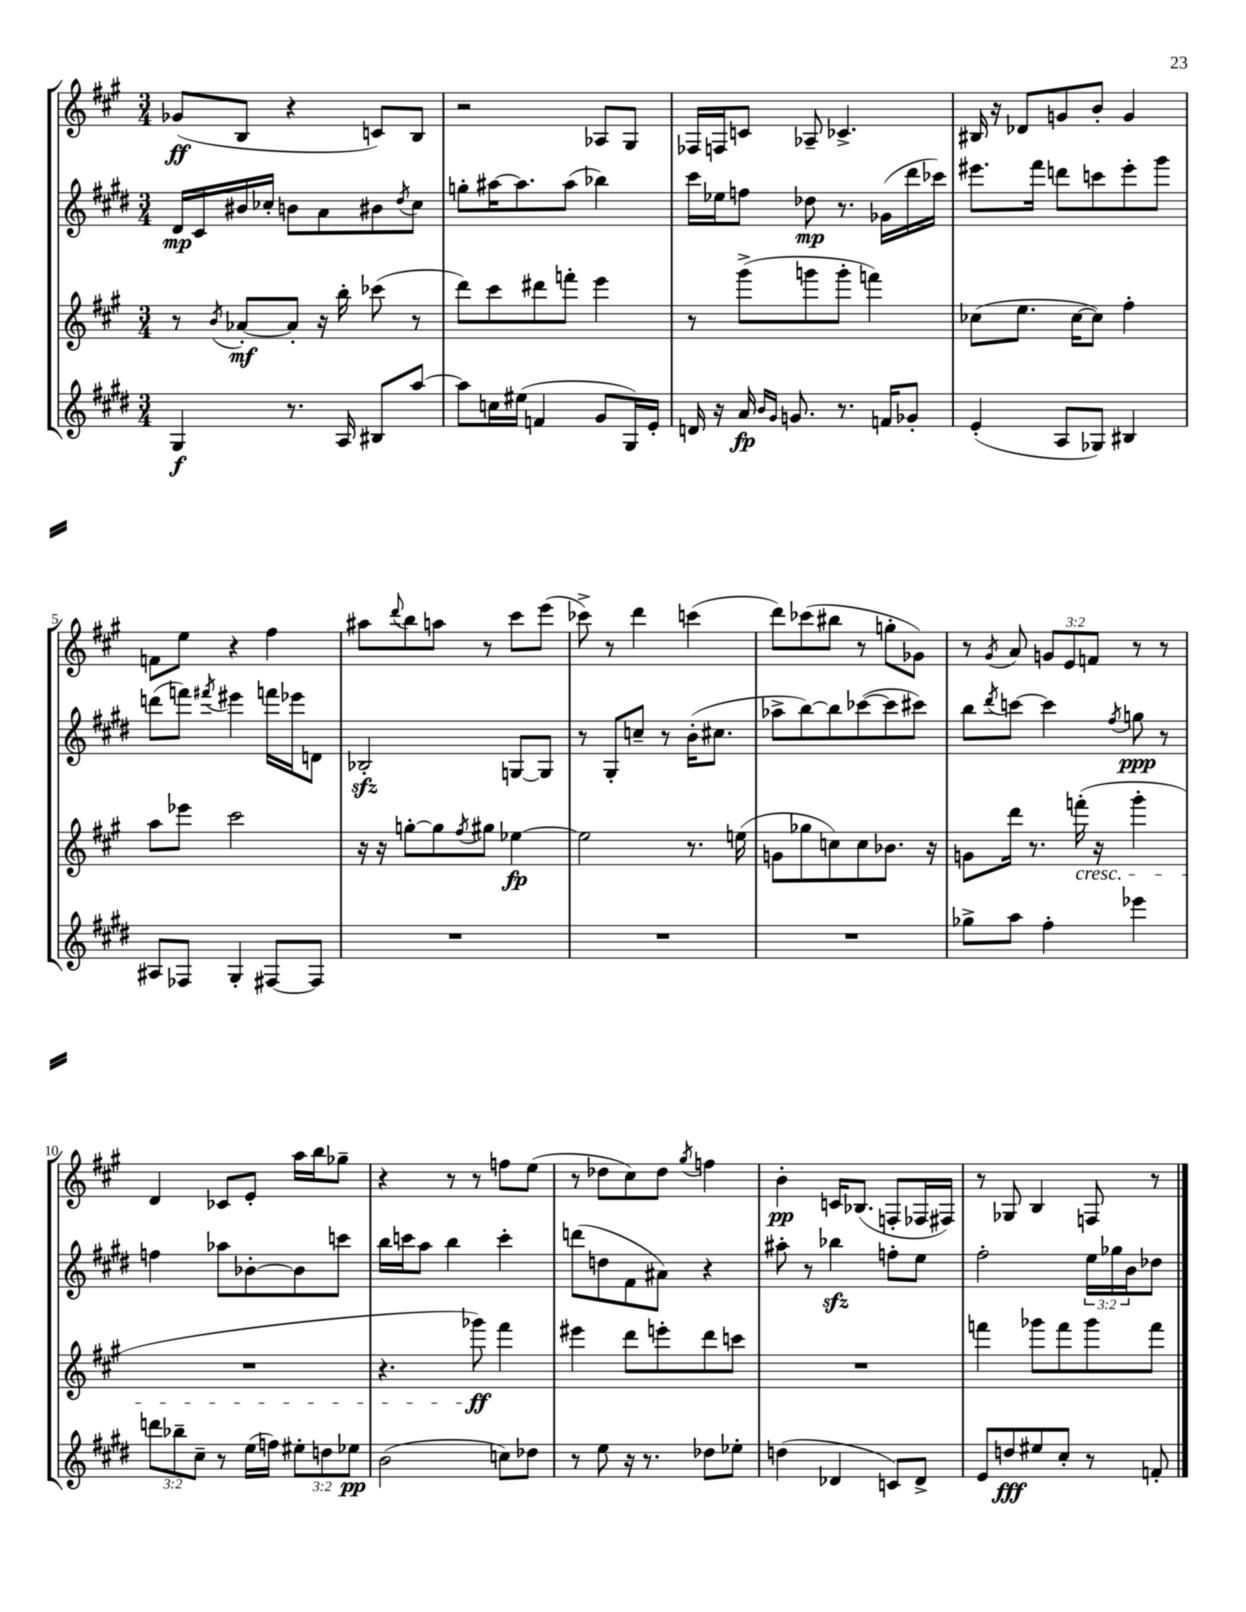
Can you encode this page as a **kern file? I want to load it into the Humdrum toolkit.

**kern	**dynam	**kern	**dynam	**kern	**dynam	**kern	**dynam
*part4	*part4	*part3	*part3	*part2	*part2	*part1	*part1
*staff4	*staff4	*staff3	*staff3	*staff2	*staff2	*staff1	*staff1
*clefG2	*	*clefG2	*	*clefG2	*	*clefG2	*
*k[f#c#g#d#]	*	*k[f#c#g#]	*	*k[f#c#g#d#]	*	*k[f#c#g#]	*
*M3/4	*	*M3/4	*	*M3/4	*	*M3/4	*
=1	=1	=1	=1	=1	=1	=1	=1
4G#/	f	8r	.	16d#/LL	mp	(8g-X/L	ff
.	.	.	.	16c#/	.	.	.
.	.	8qb/	.	.	.	.	.
.	.	[8a-X'/L	mf	16b#X/	.	8B/J	.
.	.	.	.	16cc-X'/JJ	.	.	.
8.r	.	8a-'/J]	.	8bn\L	.	4r	.
.	.	16r	.	8a\	.	.	.
16A/	.	16bb'\	.	.	.	.	.
8B#X/L	.	(8ccc-X\	.	8b#X\	.	8cn/L)	.
.	.	.	.	8qdd#/	.	.	.
[8aa/J	.	8r	.	8cc-\J	.	8B/J	.
=2	=2	=2	=2	=2	=2	=2	=2
8aa\L]	.	8ddd\L)	.	8ggn'\L	.	2r	.
16ccn\L	.	8ccc#\	.	[16aa#X\K	.	.	.
(16ee#X\JJ	.	.	.	8.aa#\]	.	.	.
4fn/	.	8ddd#X\	.	.	.	.	.
.	.	8fffn'\J	.	(8aa#\J	.	.	.
8g#/L	.	4eee\	.	4bb-X\)	.	8A-X/L	.
16G#/L)	.	.	.	.	.	8G#/J	.
16e'/JJ	.	.	.	.	.	.	.
=3	=3	=3	=3	=3	=3	=3	=3
16dn/	.	8r	.	16ccc#\LL	.	16F-X/LL	.
16r	.	.	.	16ee-X\J	.	16Fn/J	.
16a/	fp	(8ggg#^\L	.	8ffn\J	.	8cn/J	.
16qqb/LL	.	.	.	.	.	.	.
16qqg#/JJ	.	.	.	.	.	.	.
8.gn/	.	.	.	.	.	.	.
.	.	8gggn\	.	8dd-X\	mp	8A-X~/	.
8.r	.	8ggg'\J	.	8.r	.	4.c-X^/	.
.	.	4fffn\)	.	.	.	.	.
16fn/KL	.	.	.	(16g-X\LL	.	.	.
8g-X'/J	.	.	.	16ddd#\	.	.	.
.	.	.	.	16ccc-X\JJ)	.	.	.
=4	=4	=4	=4	=4	=4	=4	=4
(4e'/	.	(8cc-X\L	.	8.eee#X\L	.	16B#X/	.
.	.	.	.	.	.	16r	.
.	.	8.ee\J	.	.	.	8d-X/L	.
.	.	.	.	16fff#\Jk	.	.	.
8A/L	.	.	.	8dddn\L	.	8gn/	.
.	.	[16cc-\KL	.	.	.	.	.
8G-X/J)	.	8cc-\J])	.	8cccn\	.	8b'/J	.
4B#X/	.	4ff#'\	.	8eee#'\	.	4g/	.
.	.	.	.	8ggg#\J	.	.	.
!!LO:LB:g=z
=5	=5	=5	=5	=5	=5	=5	=5
8A#X/L	.	8aa\L	.	(8dddn\L	.	8fn\L	.
8F-X/J	.	8eee-X\J	.	8fffn\J)	.	8ee\J	.
.	.	.	.	8qfff#X/	.	.	.
4G#'/	.	2ccc#\	.	4eee#X\	.	4r	.
[8F#X/L	.	.	.	16fffn\LL	.	4ff#\	.
.	.	.	.	16eee-X\J	.	.	.
8F#/J]	.	.	.	8dn\J	.	.	.
=6	=6	=6	=6	=6	=6	=6	=6
2.r	.	16r	.	2B-Xzz'/	.	8aa#X\L	.
.	.	16r	.	.	.	.	.
.	.	.	.	.	.	8qqddd/	.
.	.	[8ggn'\L	.	.	.	8bb\	.
.	.	8gg\]	.	.	.	8aan\J	.
.	.	8qff#/	.	.	.	.	.
.	.	8gg#X\J	.	.	.	8r	.
.	.	[4ee-X\	fp	[8Gn/L	.	8ccc#\L	.
.	.	.	.	8G/J]	.	(8eee\J	.
=7	=7	=7	=7	=7	=7	=7	=7
2.r	.	2ee-\]	.	8r	.	8ccc-X^\)	.
.	.	.	.	8G#'/L	.	8r	.
.	.	.	.	8ccn~/J	.	4ddd\	.
.	.	.	.	8r	.	.	.
.	.	8.r	.	(16b'\KL	.	(4cccn\	.
.	.	.	.	8.cc#X\J	.	.	.
.	.	(16een\	.	.	.	.	.
=8	=8	=8	=8	=8	=8	=8	=8
2.r	.	8gn\L	.	8aa-X^\L	.	8ddd\L)	.
.	.	8gg-X\	.	[8bb\)	.	(8ccc-X\	.
.	.	8ccn\)	.	8bb\]	.	8bb#X\J	.
.	.	8cc\	.	([8ccc-X\	.	8r	.
.	.	8.b-X\J	.	8ccc-\]	.	8ggn'\L	.
.	.	.	.	8ccc#X\J)	.	8g-X\J)	.
.	.	16r	.	.	.	.	.
=9	=9	=9	=9	=9	=9	=9	=9
8gg-X^\L	.	8gn\L	.	8bb\L	.	8r	.
.	.	.	.	8qddd#/	.	8qg#/	.
8aa\J	.	16ddd\Jk	.	[8cccn\J	.	8a/	.
.	.	8.r	.	.	.	.	.
4ff#'\	.	.	.	4ccc\]	.	12gn/L	.
.	.	.	.	.	.	12e/	.
!	!	!LO:TX:b:i:t=cresc.	!	!	!	!	!
.	.	(16fffn'\	.	.	.	.	.
.	.	.	.	.	.	12fn/J	.
.	.	16r	.	.	.	.	.
.	.	.	.	8qff#/	.	.	.
4eee-X\	.	4ggg#'\	.	8ggn\	ppp	8r	.
.	.	.	.	8r	.	8r	.
!!LO:LB:g=z
=10	=10	=10	=10	=10	=10	=10	=10
12dddn\L	.	2.r	.	4ffn\	.	4d/	.
12bb-X~\	.	.	.	.	.	.	.
12cc#~\J	.	.	.	.	.	.	.
8r	.	.	.	8aa-X\L	.	8c-X/L	.
(16ee\LL	.	.	.	[8b-X'\	.	8e'/J	.
16ffn\JJ)	.	.	.	.	.	.	.
12ee#X'\L	.	.	.	8b-\]	.	16aa\LL	.
.	.	.	.	.	.	16bb\J	.
12ddn\	.	.	.	.	.	.	.
.	.	.	.	8cccn\J	.	8gg-X~\J	.
12ee-X\J	pp	.	.	.	.	.	.
=11	=11	=11	=11	=11	=11	=11	=11
(2b\	.	4.r	.	16bb\LL	.	4r	.
.	.	.	.	16cccn\J	.	.	.
.	.	.	.	8aa\J	.	.	.
.	.	.	.	4bb\	.	8r	.
.	.	8ggg-X\)	ff	.	.	8r	.
8ccn\L)	.	4fff#\	.	4ccc'\	.	8ffn\L	.
8dd-X\J	.	.	.	.	.	(8ee\J	.
=12	=12	=12	=12	=12	=12	=12	=12
8r	.	4eee#X\	.	(8dddn\L	.	8r	.
8ee\	.	.	.	8ddn\	.	8dd-X\L	.
16r	.	8ddd\L	.	8f#\	.	8cc#\)	.
8.r	.	.	.	.	.	.	.
.	.	8eeen'\	.	8a#X\J)	.	8dd-\J	.
.	.	.	.	.	.	8qgg#/	.
8dd-X\L	.	8ddd\	.	4r	.	4ffn\	.
8ee-X'\J	.	8cccn\J	.	.	.	.	.
=13	=13	=13	=13	=13	=13	=13	=13
(4ddn\	.	2.r	.	8aa#X'\	.	4b'\	pp
.	.	.	.	8r	.	.	.
4d-X/	.	.	.	4bb-Xzz\	.	16cn/KL	.
.	.	.	.	.	.	(8.B-X/J	.
8cn/L)	.	.	.	8ffn'\L	.	8Fn'/L	.
8d-^/J	.	.	.	8ee\J	.	16F-X/L	.
.	.	.	.	.	.	16F#X/JJ)	.
=14	=14	=14	=14	=14	=14	=14	=14
8e/L	.	4fffn\	.	2ff#'\	.	8r	.
8ddn/	fff	.	.	.	.	8G-X/	.
8ee#X/	.	8ggg-X\L	.	.	.	4B/	.
8cc#'/J	.	8fff\	.	.	.	.	.
8r	.	8ggg-\	.	24ee\LL	.	8Fn/	.
.	.	.	.	24gg-X\	.	.	.
.	.	.	.	24b\J	.	.	.
8fn'/	.	8fff\J	.	8dd-X\J	.	8r	.
==	==	==	==	==	==	==	==
*-	*-	*-	*-	*-	*-	*-	*-
